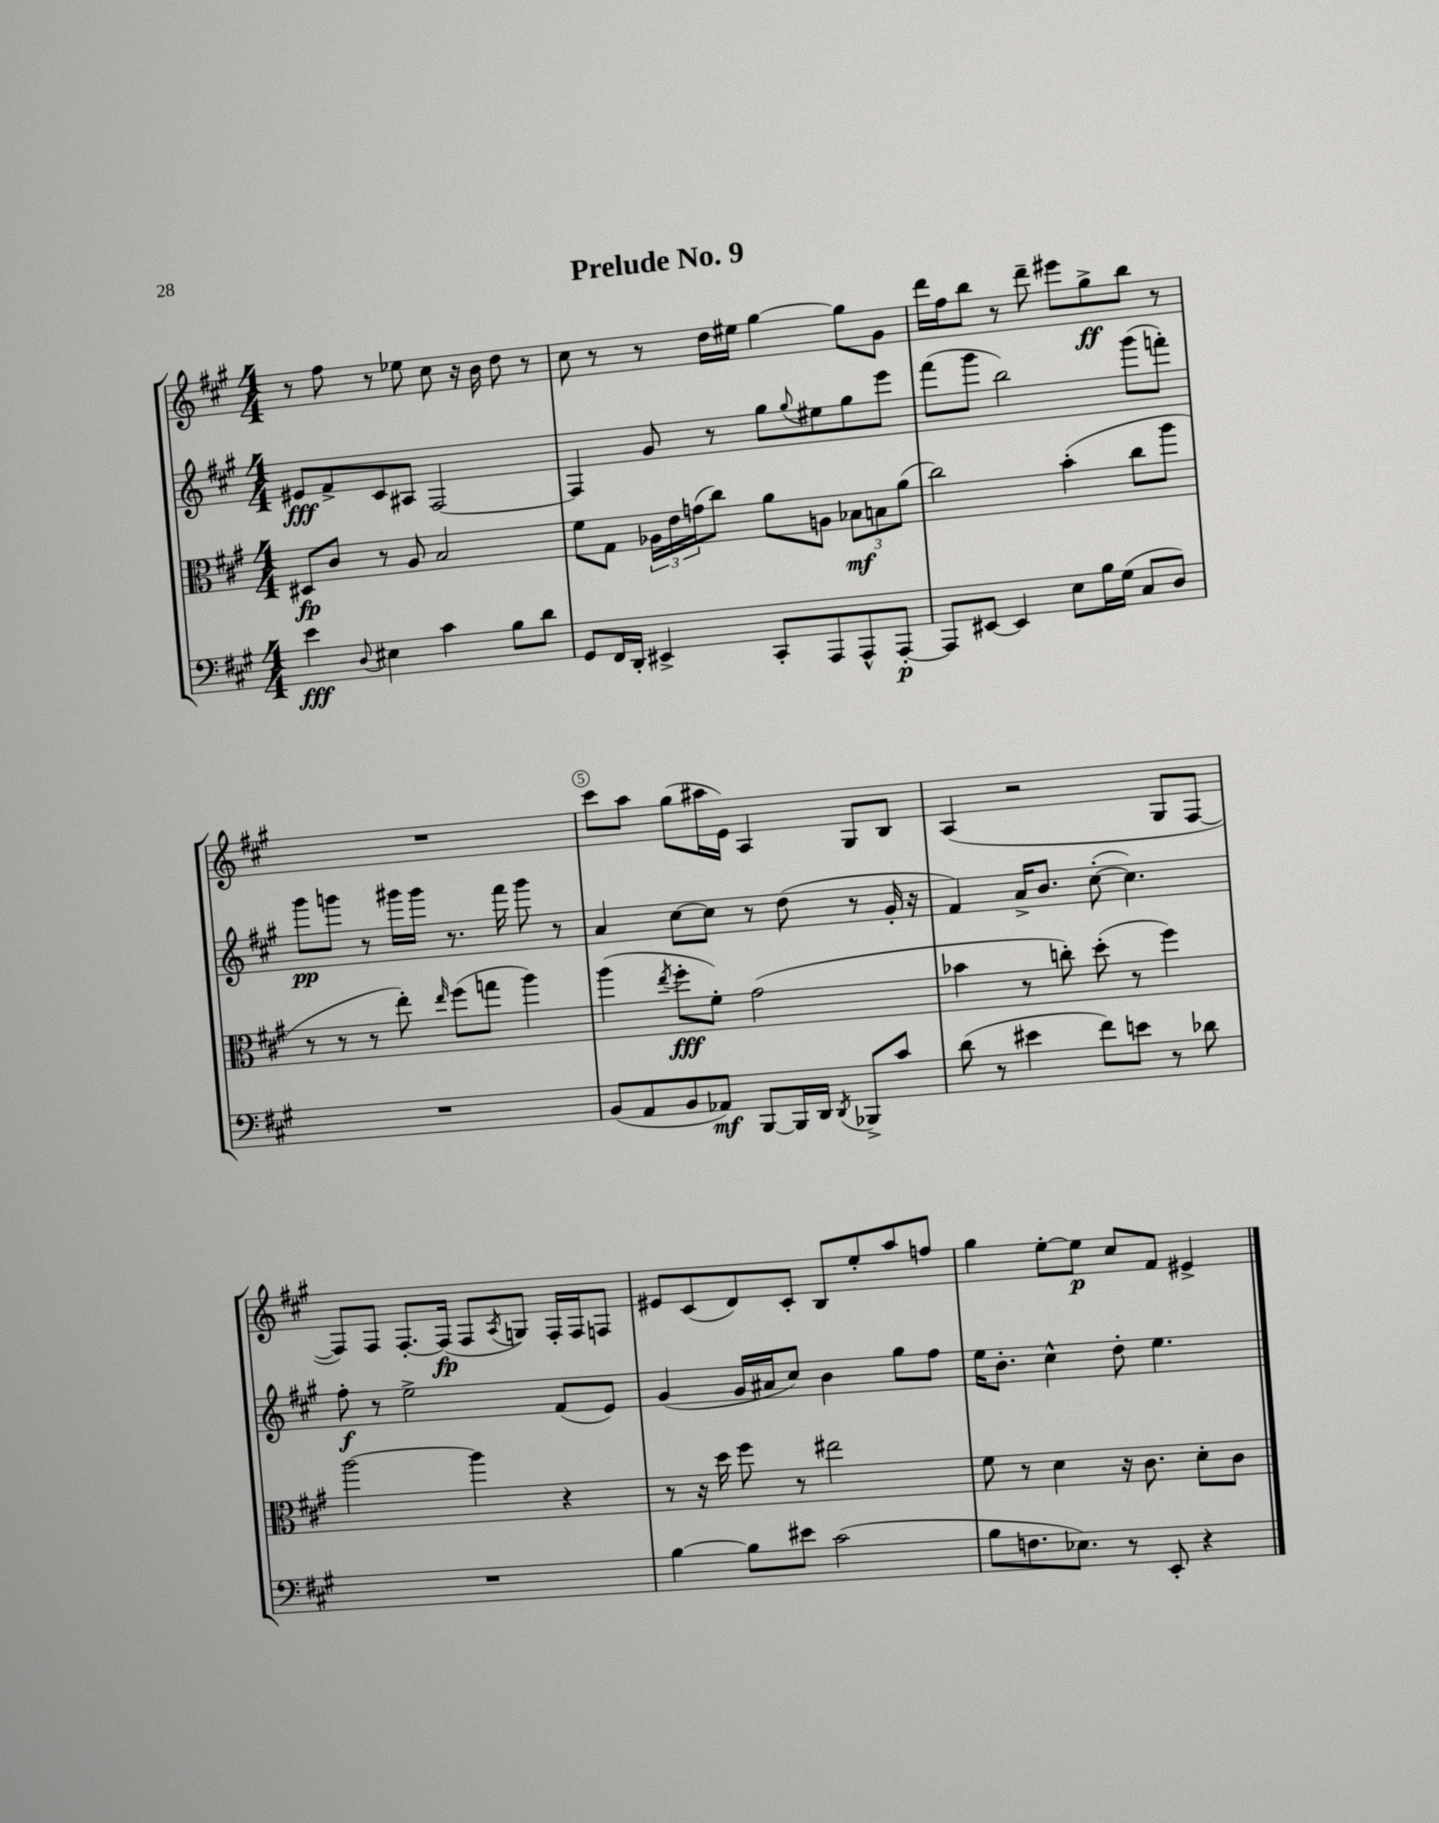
\header { title = "Prelude No. 9" }
<<
\new StaffGroup <<
\new Staff = "s0" {
    \clef treble \key a \major \numericTimeSignature \time 4/4
    r8 fis''8 r8 ees''8 cis''8 r16 b'16 d''8 r8 |
    cis''8 r8 r8 d''16 eis''16 gis''4~ gis''8 gis'8 |
    d'''16 fis''16 b''8 r8 d'''8-- eis'''8 gis''8->\ff b''8 r8 |
    R1 |
    cis'''8 a''8 gis''8( ais''16 e'16) a4 gis8 b8 |
    a4( r2 gis8 fis8~ |
    fis8) fis8 fis8.~-. fis16\fp( fis8 \acciaccatura { a8 } g8) fis16-. fis16 f8 |
    eis'8 cis'8( d'8) cis'8-. b8 e''8-. a''8 f''8 |
    gis''4 e''8~-. e''8\p cis''8 fis'8 eis'4-> \bar "|." |
}
\new Staff = "s1" {
    \clef treble \key a \major \numericTimeSignature \time 4/4
    eis'8\fff fis'8-> cis'8 ais8 fis2~ |
    fis4 gis'8 r8 gis''8 \appoggiatura { gis''8 } eis''8 gis''8 e'''8 |
    fis'''8( gis'''8 b''2) gis'''8( f'''8-.) |
    gis'''8\pp g'''8 r8 gis'''16 gis'''16 r8. fis'''16 gis'''8 r8 |
    a'4 cis''8~ cis''8 r8 d''8( r8 gis'16-. r16 |
    fis'4) a'16-> b'8. cis''8~-.( cis''4.) |
    fis''8-.\f r8 e''2-> fis'8( e'8) |
    gis'4( gis'16 ais'16 cis''8) b'4 gis''8 fis''8 |
    e''16 b'8.-. cis''4-^ d''8-. e''4. \bar "|." |
}
\new Staff = "s2" {
    \clef alto \key a \major \numericTimeSignature \time 4/4
    dis8\fp cis'8 r8 a8 b2 |
    fis'8 gis8 \tuplet 3/2 { aes16 e'16 g'16( } cis''8) a'8 a8 \tuplet 3/2 { bes8\mf b8 a'8( } |
    cis''2) b'4-.( cis''8 a''8 |
    r8 r8 r8 e''8-.) \grace { e''16 } fis''8( g''8 a''4) |
    a''4( \acciaccatura { e''8 } fis''8-.\fff fis'8-.) gis'2( |
    bes'4 r8 c''8-.) d''8-.( r8 fis''4) |
    a''2~ a''4 r4 |
    r8 r16 d''16 fis''8 r8 eis''2 |
    fis'8 r8 d'4 r16 cis'8. d'8-. cis'8 \bar "|." |
}
\new Staff = "s3" {
    \clef bass \key a \major \numericTimeSignature \time 4/4
    e'4\fff \appoggiatura { d8 } eis4 cis'4 b8 d'8 |
    gis,8 fis,16 d,16-. eis,4-> cis,8-. a,,8 a,,8-^ a,,8~-.\p |
    a,,8 eis,8~ eis,4 e8 b16 gis16( cis8 d8) |
    R1 |
    b,8( a,8 b,8 aes,8\mf) b,,8~ b,,16 d,16 \acciaccatura { d,8 } bes,,8-> cis'8 |
    d'8( r8 eis'4 fis'8) e'8 r8 des'8 |
    R1 |
    b4~ b8 eis'8 cis'2( |
    b8 f8. ees8.) r8 e,8-. r4 \bar "|." |
}
>>
>>
\layout { \context { \Score \override BarNumber.break-visibility = ##(#f #t #t) barNumberVisibility = #(every-nth-bar-number-visible 5) \override BarNumber.stencil = #(make-stencil-circler 0.1 0.3 ly:text-interface::print) } }
